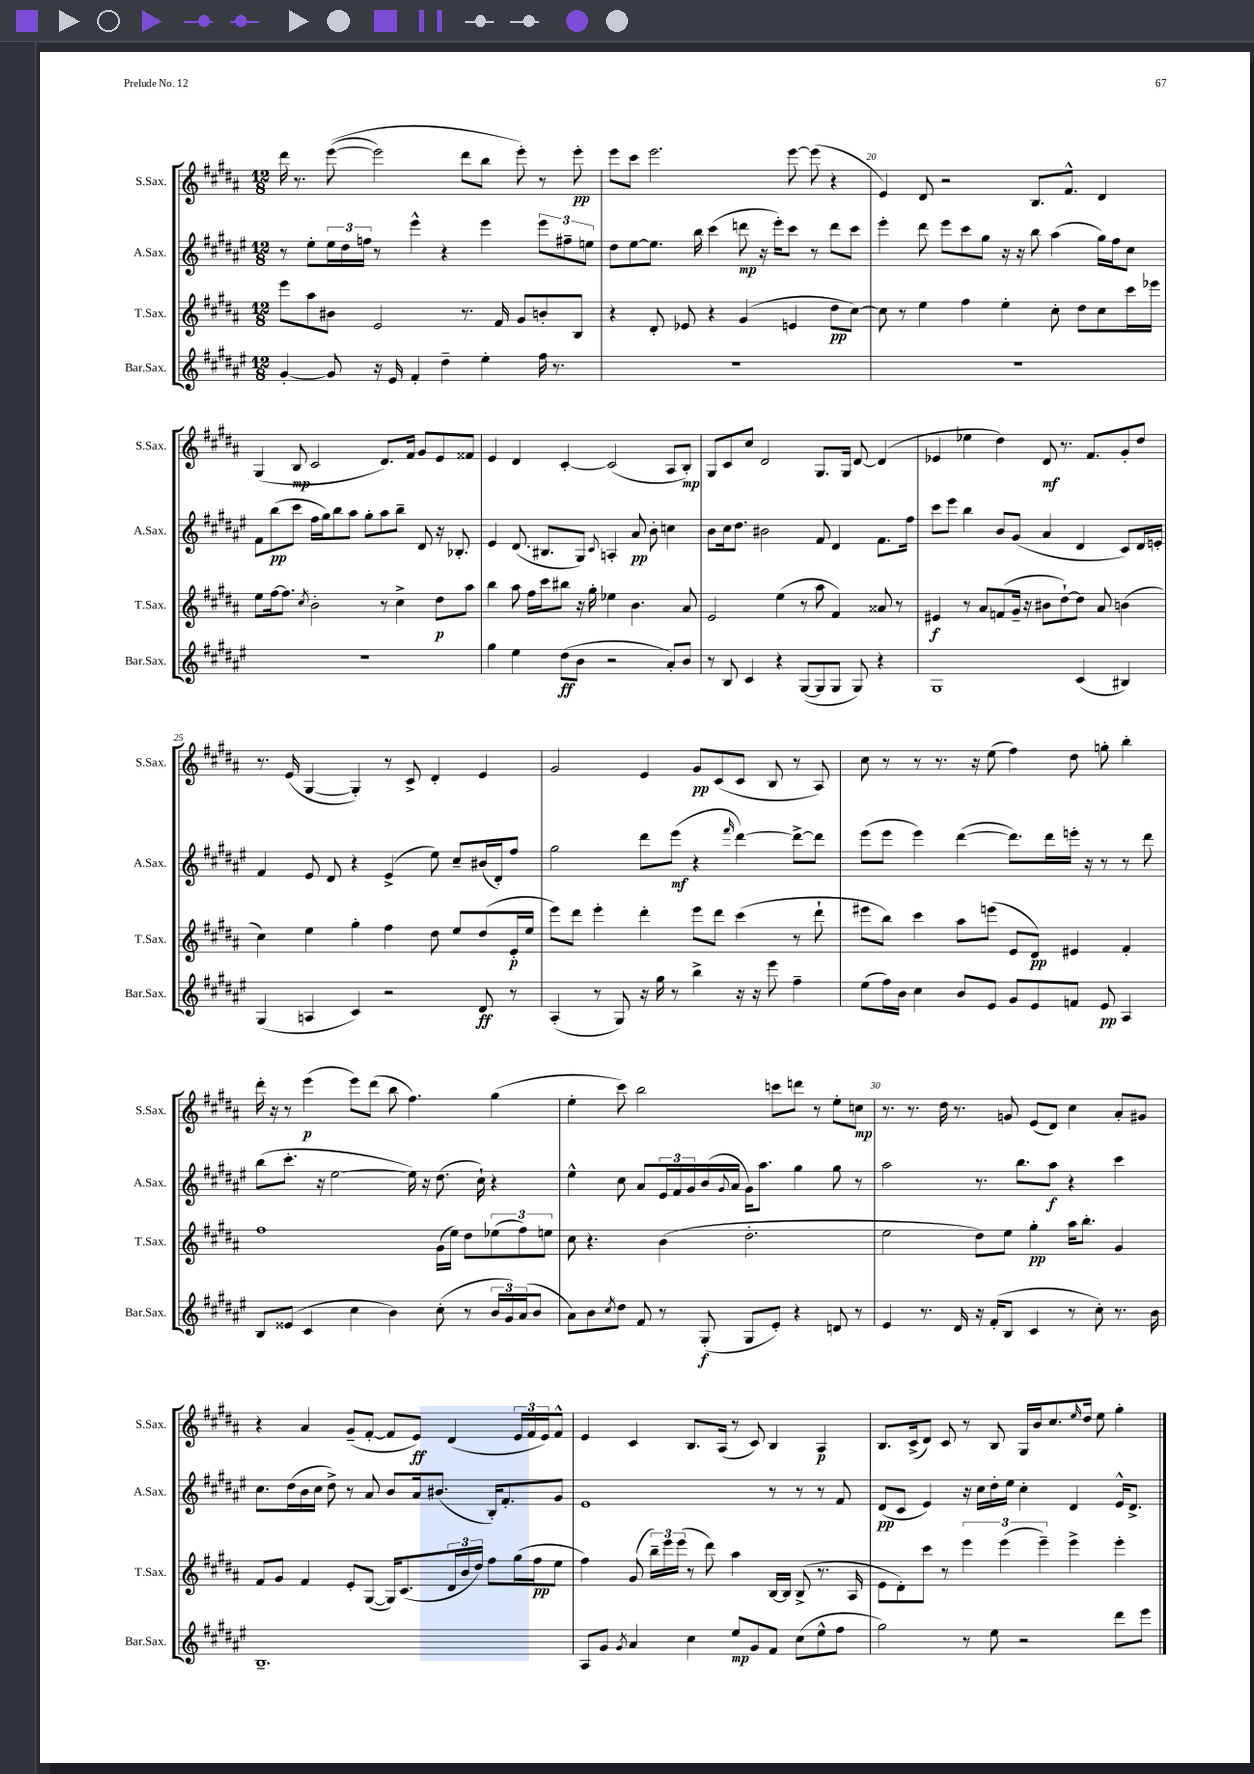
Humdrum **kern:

**kern	**kern	**kern	**kern
*staff4	*staff3	*staff2	*staff1
*clefG2	*clefG2	*clefG2	*clefG2
*k[f#c#g#d#a#e#]	*k[f#c#g#d#a#]	*k[f#c#g#d#a#e#]	*k[f#c#g#d#a#]
*M12/8	*M12/8	*M12/8	*M12/8
[4g#'	8eee	8r	16ddd#
.	.	.	8.r
.	8aa#	8ee#'	.
8g#]	8b#	24ee#	&(([8eee
.	.	24dd#	.
.	.	24ff	.
16r	2e	8r	2eee])
16e#	.	.	.
4f#'	.	4eee#^^	.
4dd#~	.	4r	.
.	8.r	.	8ddd#
4ee#'	.	4eee#	8bb
.	16f#	.	.
.	8g#	.	8eee'&)
16ff#	8b'	12eee#	8r
8.r	.	.	.
.	.	12ff#~	.
.	8B	.	8eee'
.	.	12ee	.
=	=	=	=
1.r	4r	8dd#	8eee
.	.	[8ee#	8ccc#
.	8d#'	8.ee#]	2.eee
.	8e-	.	.
.	.	16bb	.
.	4r	(4ccc#	.
.	(4g#	8ddd	.
.	.	16r	.
.	.	16eee#')	.
.	4e	8ccc#	[8eee
.	.	8r	(8eee]
.	8dd#	8ddd	4r
.	[8cc#)	8ccc#	.
=	=	=	=
1.r	8cc#]	4eee#'	4e)
.	8r	.	.
.	4ee	8ddd#	8d#
.	.	8eee#	2r
.	4ff#	8ccc#	.
.	.	8gg#	.
.	4ee'	16r	.
.	.	16r	.
.	.	8bb	8.B
.	8cc#'	(4aa#	.
.	.	.	8.f#^^
.	8dd#	.	.
.	8cc#	16gg#)	4d#
.	.	16ff#	.
.	16ccc#	8cc#	.
.	16eee-	.	.
=	=	=	=
1.r	8ee	8f#	(4G#
.	[16ff#	(8bb	.
.	8.ff#]	.	.
.	.	8ccc#	8B
.	8qcc#	.	.
.	2b'	16ff#	2c#
.	.	16gg#)	.
.	.	8bb	.
.	.	8aa#	.
.	.	8gg#'	.
.	8r	8aa#	8.d#)
.	4cc#^	8bb~	.
.	.	.	16f#
.	.	8d#	8g#
.	8dd#	16r	8e
.	.	8.B-'	.
.	8aa#	.	8f##
=	=	=	=
4gg#	4bb	4e#	4e
4ee#	8aa#	(8.d#	4d#
.	16ff#	.	.
.	16ccc#	8.B#	.
(8dd#	8bb#	.	[4c#'
8b	16r	8G#)	.
.	16gg#'	.	.
.	.	8qqc#	.
2r	4ee-	4A'	(2c#]
.	4.b	8a#	.
.	.	8b'	.
8a#')	.	4cc	8A#
8b	8a#	.	8B')
=	=	=	=
8r	2e	8b	8G#
8B	.	16cc#	8c#
.	.	8.dd#	.
4c#	.	.	8cc#
.	.	2b#	2d#
4r	(4ee	.	.
([8G#	8r	.	.
8G#]	8aa#	8f#	8.G#
8G#	4f#)	4d#	.
.	.	.	16G#
8G#)	.	.	[8d#
4r	8a##	8.f#	(4d#]
.	8r	.	.
.	.	16ff#	.
=	=	=	=
1G#	4e#	8ccc#	4e-
.	.	8eee#	.
.	8r	4bb	4ee-
.	8a#	.	.
.	(8f	8b	4dd#)
.	16g#~	(8g#	.
.	16r	.	.
.	8b#	4a#	8d#
.	[8dd#`)	.	8.r
(4c#	8dd#]	4d#	.
.	.	.	8.f#
.	8a#	.	.
4B#)	(4b	8c#)	8g#'
.	.	16d#	8dd#
.	.	16e'	.
=	=	=	=
(4G#	4cc#)	4f#	8.r
.	.	.	(16e
4A	4ee	8e#	[4G#
.	.	8d#	.
4c#)	4gg#'	4r	4G#'])
2r	4ff#	(4e#^	8r
.	.	.	8c#^
.	8dd#	8ee#)	4d#'
.	8ee	8cc#~	.
8d#	(8dd#	(16b#	4e
.	.	16d#')	.
8r	16e'	8ff#	.
.	16ee	.	.
=	=	=	=
(4A#'	8eee)	2gg#	2g#
.	8ddd#	.	.
8r	4eee'	.	.
8G#)	.	.	.
16r	4ddd#'	8ddd#	4e
16gg#	.	.	.
8r	.	(8eee#	.
4bb^	8eee	4r	8g#
.	8ddd#	.	(8c#
.	.	16qqfff#	.
16r	(4ccc#	[4ddd#)	8c#
16r	.	.	.
8eee#	.	.	8B
4ff#~	8r	8ddd#^_	8r
.	8ddd#`	8ddd#]	8A#)
=	=	=	=
(8ee#	8eee#	(8eee#	8cc#
16ff#)	8bb)	8eee#	8r
16b	.	.	.
4cc#	4ccc#	4eee#)	8r
.	.	.	8.r
8b	8aa#	([4ddd#	.
.	.	.	16r
8e#	(8eee	.	(8ee
8g#	8e	8.ddd#])	4ff#)
8e#	8d#)	.	.
.	.	16ddd#	.
8f	4e#	16eee'	8dd#
.	.	16r	.
8e#	.	8r	8gg'
4A#	4f#'	8r	4bb'
.	.	8ddd#	.
=	=	=	=
8B	1ff#	(8bb	16ddd#'
.	.	.	16r
(8e##	.	8.ccc#'	8r
4c#	.	.	(4eee
.	.	16r	.
.	.	[2ee#	.
4cc#	.	.	8eee)
.	.	.	(8ddd#
4b)	.	.	8bb
.	.	16ee#])	4.ff#)
.	.	16r	.
(8cc#'	(16g#	(8.dd#	.
.	16ee)	.	.
8r	8dd#	.	.
.	.	16cc#`)	.
24b	(12ee-	4r	(4gg#
24g#)	.	.	.
(24a#	12ff#)	.	.
8b	.	.	.
.	12ee	.	.
=	=	=	=
8a#)	8cc#	4ee#^^	4ee'
8b	4.r	.	.
8qcc#	.	.	.
8dd#	.	8cc#	8ccc#)
8f#	.	8a#	2bb
8r	(4b	24e#	.
.	.	24f#	.
.	.	24g#	.
(8G#'	.	(16b	.
.	.	8qqg#	.
.	.	16a#	.
8G#	2.dd#'	16g#)	.
.	.	8.aa#	.
8e#')	.	.	8ccc
4r	.	4gg#	8ddd
.	.	.	8r
8d	.	8gg#	8ee'
8r	.	8r	8cc
=	=	=	=
4e#	2ee	2aa#	8.r
.	.	.	8.r
8.r	.	.	.
.	.	.	16dd#
16d#	.	.	8.r
16r	8dd#)	8.r	.
(16f#'	.	.	.
8B	8ee	.	8g
.	.	8.bb	.
4c#	4gg#'	.	(8e
.	.	8aa#	8d#)
8r	16aa#	4r	4cc#
.	8.bb'	.	.
8cc#')	.	.	.
8.r	4g#	4ccc#	8a#'
.	.	.	8g#
16b	.	.	.
=	=	=	=
1.B~	8f#	8.cc#	4r
.	8g#	.	.
.	.	(16dd#	.
.	4f#	16b	4a#
.	.	16cc#	.
.	.	8dd#^)	.
.	8e'	8r	(8g#~
.	([8G#	8a#	[8f#'
.	16G#])	8b	8f#]
.	(8.c#	.	.
.	.	16a#	8e)
.	.	(8.b#	.
.	24d#	.	(4d#
.	24b	.	.
.	24dd#)	.	.
.	8ff#	16B')	.
.	.	8.f#'	.
.	(16gg#	.	24e
.	.	.	24f#
.	16ff#	.	.
.	.	.	24e)
.	8ee	8g#	8f#^^
=	=	=	=
8A#	4ff#)	1e#	4e
8g#	.	.	.
8qg#	.	.	.
4a#	(8g#	.	4c#
.	24bb~)	.	.
.	24eee	.	.
.	(24eee	.	.
4cc#	8r	.	8.B
.	8ddd#)	.	.
.	.	.	(16A#
8ee#	4aa#	.	8r
8g#	.	.	8c#)
8f#	[16B	8r	4B
.	16B]	.	.
(8cc#	(8B^	8r	.
8ee#^^	8.r	8r	4A#
8ff#	.	8f#	.
.	16A#	.	.
=	=	=	=
2gg#)	8e	(8d#	8.B
.	8d#')	8c#	.
.	.	.	(16c#^
.	8ccc#	4e#)	8d#)
.	8r	.	8c#
8r	6eee	16r	8r
.	.	16cc#	.
8ee#	.	16dd#'	8B
.	(6eee	.	.
.	.	16ee#	.
2r	.	4cc#'	16G#
.	.	.	16b
.	6eee~)	.	.
.	.	.	8.cc#
.	4eee^	4d#	.
.	.	.	16qqee
.	.	.	16dd#
.	.	.	8ee
8ddd#	4eee'	16e#^^	4gg#'
.	.	8.d#^	.
8eee#	.	.	.
==	==	==	==
*-	*-	*-	*-
